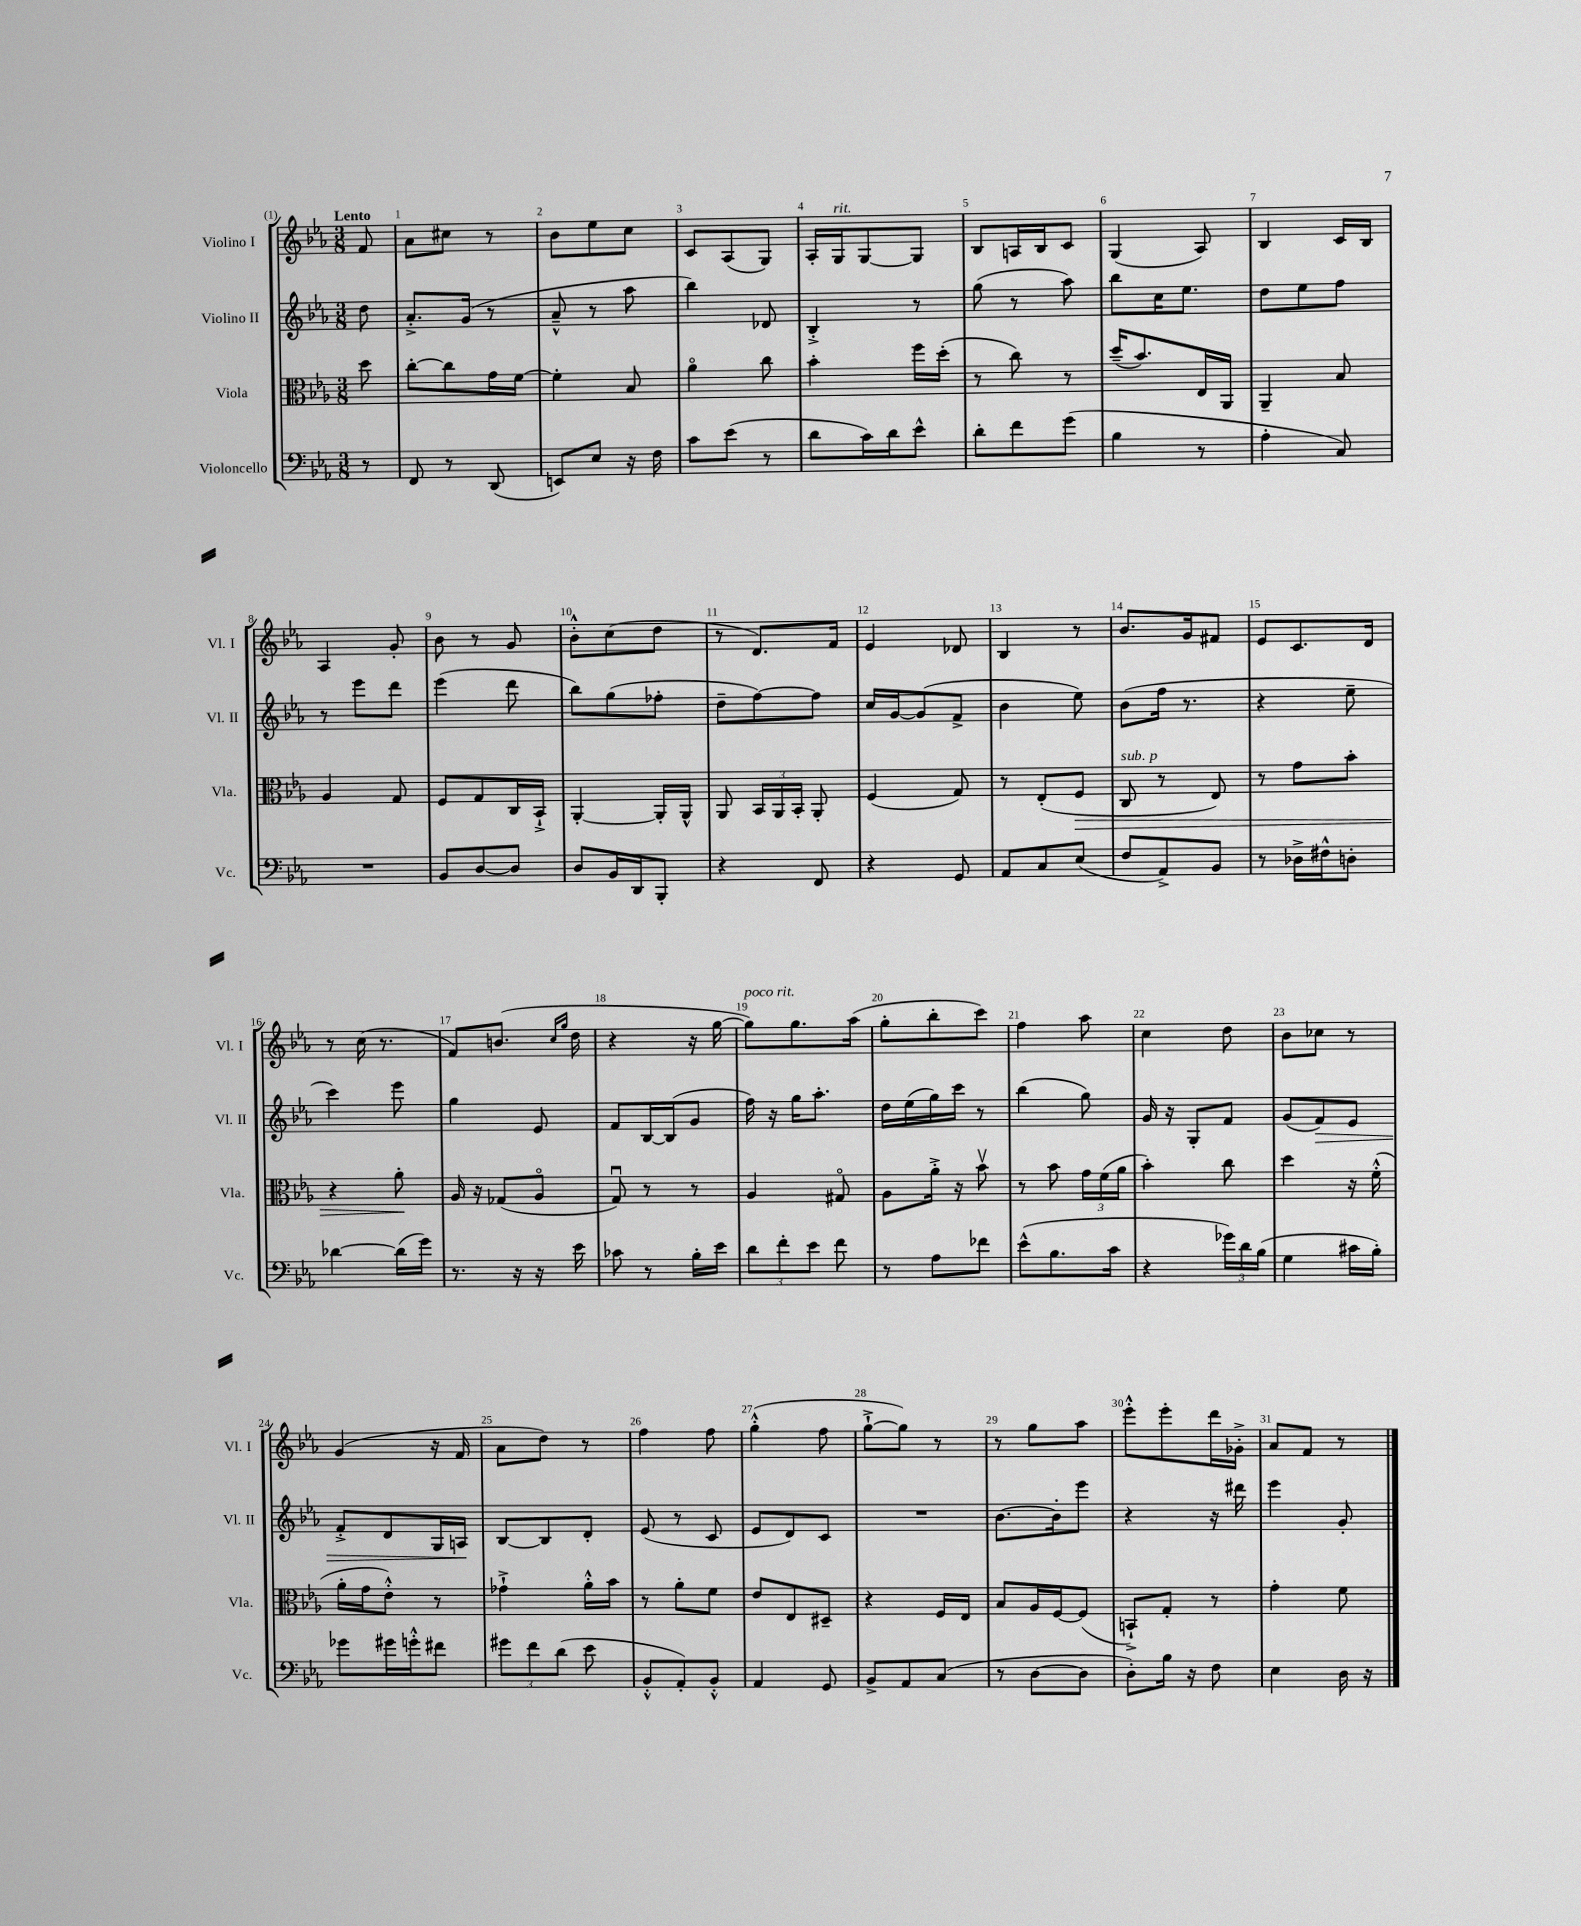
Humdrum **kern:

**kern	**kern	**kern	**kern
*staff4	*staff3	*staff2	*staff1
*clefF4	*clefC3	*clefG2	*clefG2
*k[b-e-a-]	*k[b-e-a-]	*k[b-e-a-]	*k[b-e-a-]
*M3/8	*M3/8	*M3/8	*M3/8
8r	8dd\	8dd\	8f/
=	=	=	=
8FF/	[8cc'\L	8.a-'^/L	8a-\L
8r	8cc\]	.	8cc#\J
.	.	(16g/Jk	.
(8DD/	16g\L	8r	8r
.	[16f\JJ	.	.
=	=	=	=
8EE/L)	4f'\]	8a-~^^/	8b-\L
8E-/J	.	8r	8ee-\
16r	8B-/	8aa-\	8cc\J
16F\	.	.	.
=	=	=	=
8c\L	4a-o\	4bb-\)	8c/L
(8e-\J	.	.	(8A-/
8r	8cc\	8d-/	8G/J)
=	=	=	=
8d\L	4b-'\	4B-'^/	16A-'/LL
.	.	.	16G/J
16c\L)	.	.	[8G/
16d\J	.	.	.
8e-^^\J	16ff\LL	8r	8G/]J
.	(16dd'\JJ	.	.
=	=	=	=
8d'\L	8r	(8gg\	8B-/L
8f\	8cc\)	8r	16A/L
.	.	.	16B-/J
(8g\J	8r	8aa-\)	8c/J
=	=	=	=
4B-\	(16dd~/LK	8bb-\L	(4G/
.	8.b-/)	.	.
.	.	16cc\K	.
.	.	8.ee-\J	.
8r	16E-/L	.	8A-/)
.	16AA-/JJ	.	.
=	=	=	=
4A-'\	4AA-~/	8dd\L	4B-/
.	.	8ee-\	.
8C/)	8B-/	8ff\J	16c/LL
.	.	.	16B-/JJ
=	=	=	=
4.r	4A-/	8r	4A-/
.	.	8eee-\L	.
.	8G/	8ddd\J	8g'/
=	=	=	=
8BB-/L	8F/L	(4eee-\	8b-\
[8D/	8G/	.	8r
8D/]J	16C/L	8ddd\	8g/
.	16BB-`^/JJ	.	.
=	=	=	=
8D/L	[4AA-'/	8bb-\L)	8b-'^^\L
16BB-/L	.	(8gg\	(8cc\
16DD/J	.	.	.
8BBB-'/J	16AA-'/]LL	8ff-'\J	8dd\J
.	16AA-^^/JJ	.	.
=	=	=	=
4r	8AA-/	8dd~\L	8r
.	24BB-/LL	[8ff\)	8.d/L)
.	24AA-/	.	.
.	24BB-'/JJ	.	.
8FF/	8AA-'/	8ff\]J	.
.	.	.	16f/Jk
=	=	=	=
4r	(4F/	16cc/LL	4e-/
.	.	[16g/J	.
.	.	(8g/]	.
8GG/	8G/)	8f^/J	8d-/
=	=	=	=
8AA-/L	8r	4b-\	4B-/
8C/	(8E-'/L	.	.
(8E-/J	8F/J	8ee-\)	8r
=	=	=	=
8F/L	8C/	(8b-\L	8.b-/L
8AA-^/)	8r	16ff\Jk	.
.	.	8.r	16g/k
8BB-/J	8E-/)	.	8f#/J
=	=	=	=
8r	8r	4r	8e-/L
16D-^\LL	8g\L	.	8.c/
16F#^^\J	.	.	.
8D'\J	8b-'\J	8ee-~\	.
.	.	.	16d/Jk
=	=	=	=
[4d-\	4r	4ccc\)	8r
.	.	.	(16cc\
.	.	.	8.r
(16d-\]LL	8a-'\	8eee-\	.
16g\JJ)	.	.	.
=	=	=	=
8.r	16A-/	4gg\	8f/L)
.	16r	.	.
.	(8G-/L	.	(8.b/J
16r	.	.	.
16r	8A-o/J	8e-/	.
.	.	.	16qqcc/LL
.	.	.	16qqgg/JJ
16e-\	.	.	16dd\
=	=	=	=
8c-\	8Gu/)	8f/L	4r
8r	8r	[16B-/L	.
.	.	(16B-/]J	.
16B-'\LL	8r	8g/J	16r
16e-\JJ	.	.	[16gg\
=	=	=	=
12d\L	4A-/	16ff\)	8gg\]L)
.	.	16r	.
12f'\	.	.	.
.	.	16gg\LK	8.gg\
12e-\J	.	.	.
.	.	8.aa-'\J	.
8f\	8G#o/	.	.
.	.	.	(16aa-\Jk
=	=	=	=
8r	8A-\L	16dd\LL	8gg'\L
.	.	(16ee-\	.
8A-\L	16a-'^\Jk	16gg\)	8bb-'\
.	16r	16ccc\JJ	.
8f-\J	8b-v\	8r	8ccc\J)
=	=	=	=
(8e-^^\L	8r	(4bb-\	4ff\
8.B-\	8b-\	.	.
.	24g\LL	8gg\)	8aa-\
.	(24f\	.	.
16c\Jk	.	.	.
.	24a-\JJ	.	.
=	=	=	=
4r	4b-'\)	16g/	4cc\
.	.	16r	.
.	.	8G'/L	.
24g-\LL)	8cc\	8f/J	8dd\
24d\	.	.	.
(24B-\JJ	.	.	.
=	=	=	=
4G\	4dd\	(8g/L	8b-\L
.	.	8f/)	8cc-\J
16c#\LL	16r	8e-/J	8r
16B-'\JJ)	(16f'^^\	.	.
=	=	=	=
8g-\L	16a-'\LL	8f'^/L	(4g/
.	16g\J	.	.
16g#\L	8e-'^^\J)	8d/	.
16g'^^\J	.	.	.
8f#\J	8r	16G/L	16r
.	.	16A/JJ	16f/
=	=	=	=
12g#\L	4g-`^\	[8B-/L	8a-\L
12f\	.	.	.
.	.	8B-/]	8dd\J)
(12d\J	.	.	.
8e-\	16a-'^^\LL	8d'/J	8r
.	16b-\JJ	.	.
=	=	=	=
8BB-'^^/L	8r	(8e-/	4ff\
8AA-'/)	8a-'\L	8r	.
8BB-'^^/J	8f\J	8c/	8ff\
=	=	=	=
4AA-/	8e-/L	8e-/L	(4gg'^^\
.	8E-/	8d/)	.
8GG/	8D#~/J	8c/J	8ff\
=	=	=	=
8BB-^/L	4r	4.r	[8gg`^\L
8AA-/	.	.	8gg\]J)
(8C/J	16F/LL	.	8r
.	16E-/JJ	.	.
=	=	=	=
8r	8B-/L	[8.b-\L	8r
[8D\L	16A-/L	.	8gg\L
.	[16F/J	16b-'\]k	.
8D\]J	(8F/]J	8eee-\J	8aa-\J
=	=	=	=
8D'\L)	8BB`^/L)	4r	8eee-'^^\L
16B-\Jk	8G'/J	.	8eee-'\
16r	.	.	.
8F\	8r	16r	16ddd\L
.	.	16ddd#\	16g-'^\JJ
=	=	=	=
4E-\	4g'\	4eee-\	8a-/L
.	.	.	8f/J
16D\	8f\	8g'/	8r
16r	.	.	.
==	==	==	==
*-	*-	*-	*-
